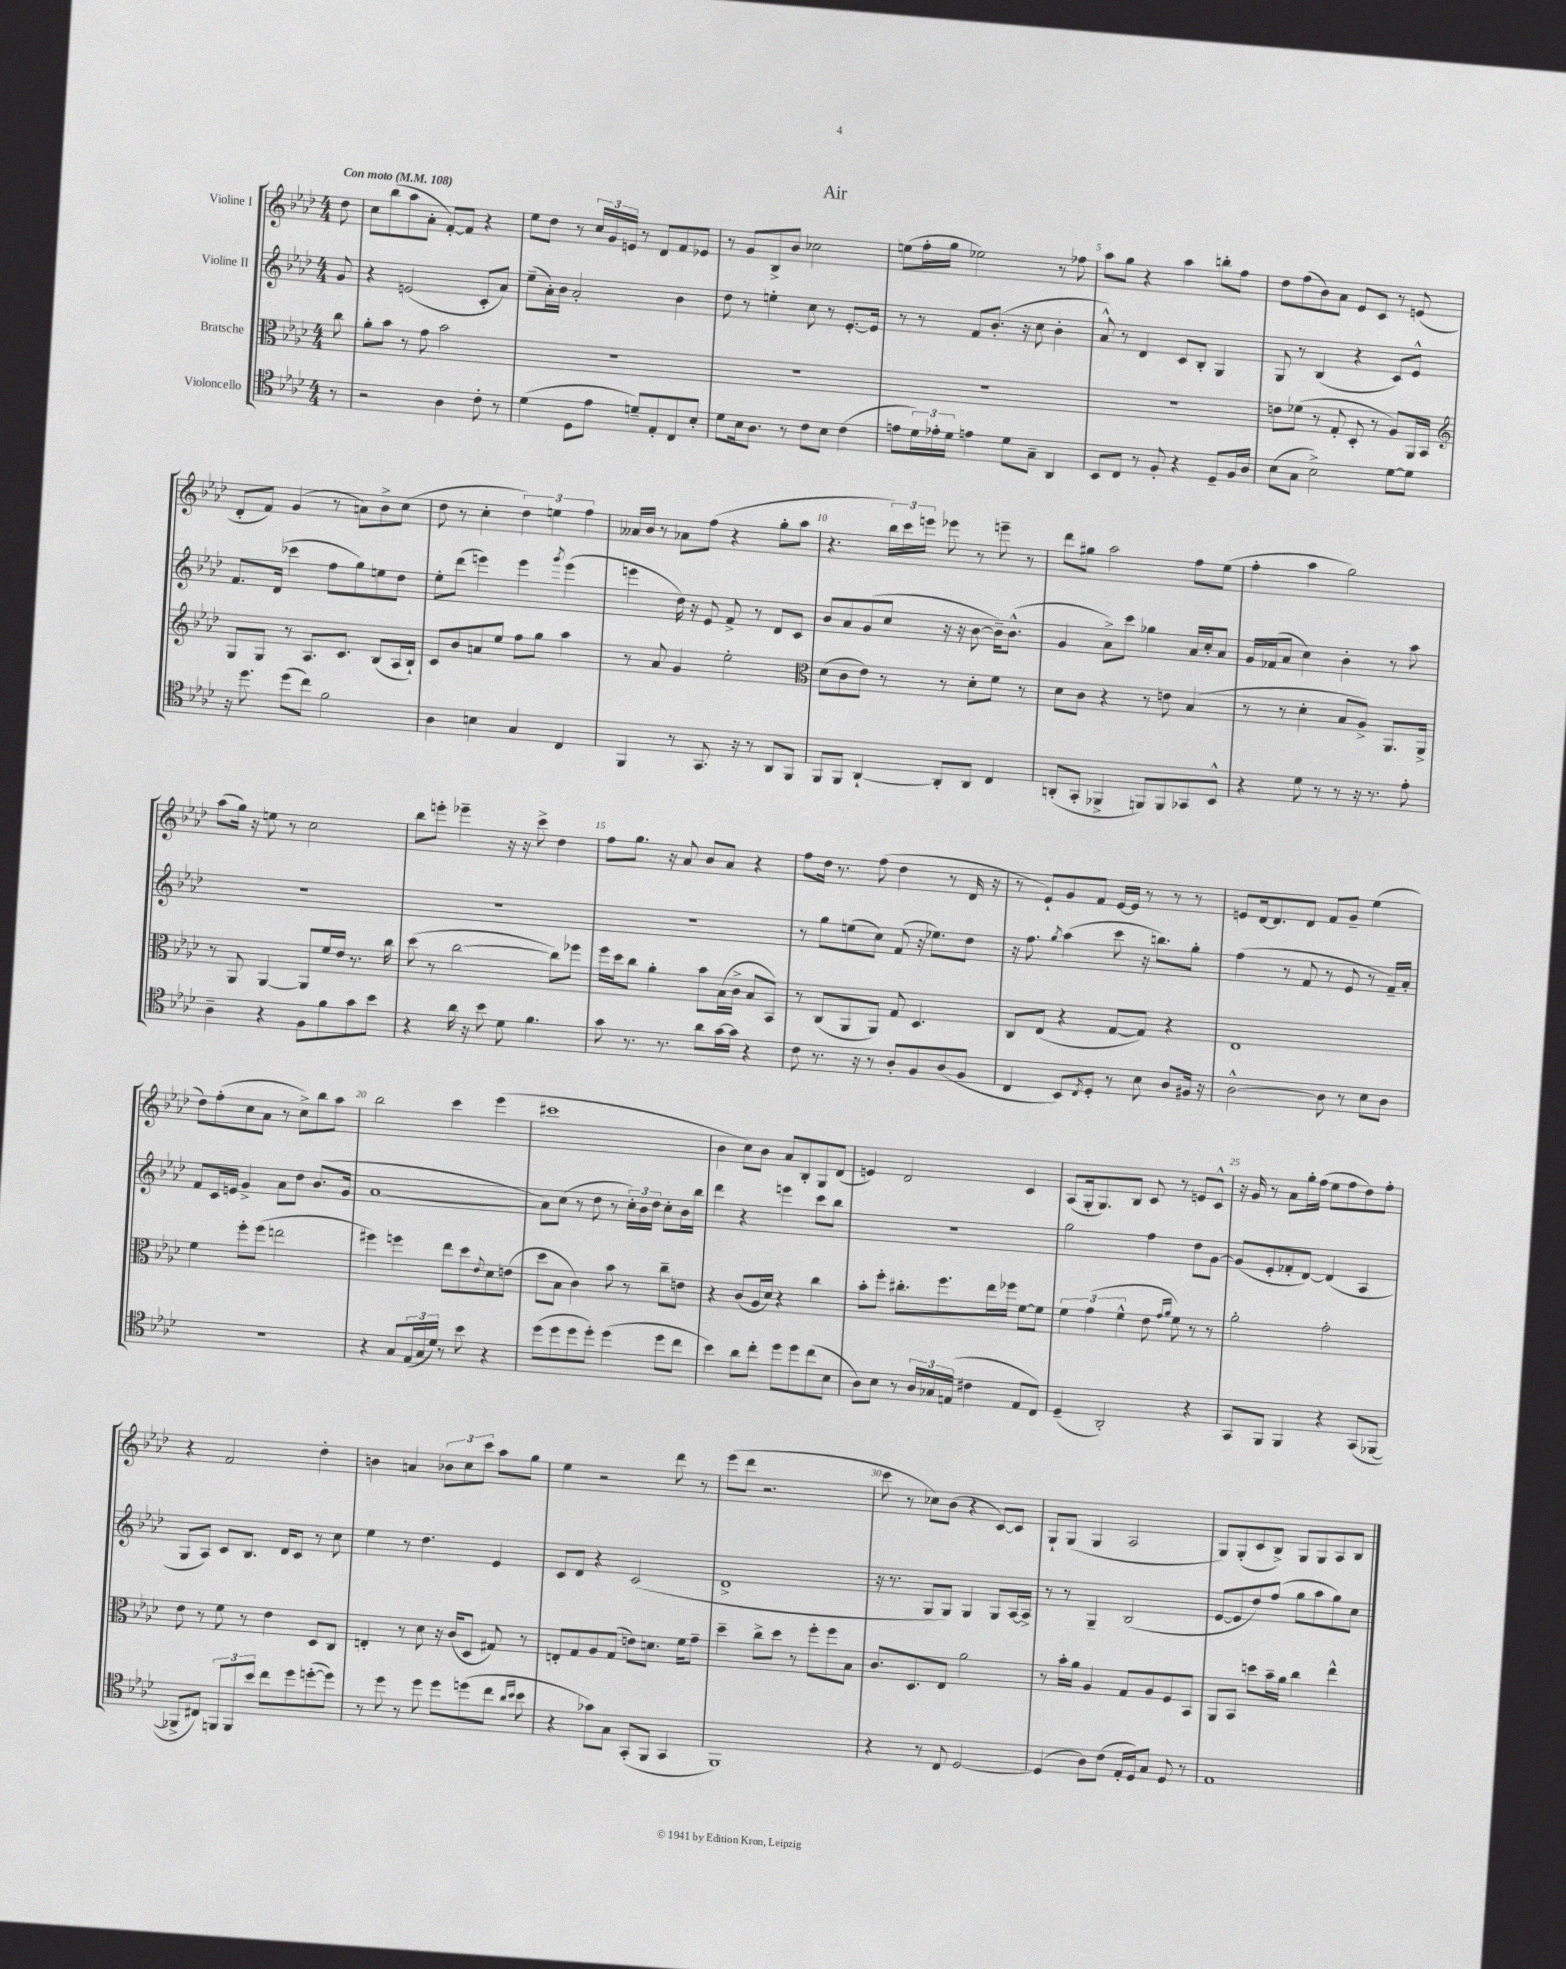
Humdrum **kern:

**kern	**kern	**kern	**kern
*staff4	*staff3	*staff2	*staff1
*clefC4	*clefC3	*clefG2	*clefG2
*k[b-e-a-d-]	*k[b-e-a-d-]	*k[b-e-a-d-]	*k[b-e-a-d-]
*M4/4	*M4/4	*M4/4	*M4/4
*MM108	*MM108	*MM108	*MM108
8r	8cc	8g	8dd-
=	=	=	=
2r	8a-'	4r	8cc
.	8b-	.	(8bb-
.	8r	(2e	8aa-
.	8g	.	8a-'
4A-	2b-	.	[8f')
.	.	.	8f]
8c'	.	8c'	4r
8r	.	8a-)	.
=	=	=	=
(4d-	1r	(8ee-~	8ee-
.	.	16a-')	8dd-
.	.	16b-	.
8D-	.	2a-'	8r
8e-	.	.	24cc
.	.	.	24g
.	.	.	24e
8d~)	.	.	8r
8E-'	.	.	8d-
8C	.	4b-	8f
8B-'	.	.	8e-
=	=	=	=
8d-	1r	8dd-	8r
16B-	.	8r	8g
8.A-	.	.	.
.	.	4ee'	8B-^
8r	.	.	8b-
8c	.	8cc	2cc-
8B-	.	8r	.
(4c	.	[8.e-'	.
.	.	16e-]	.
=	=	=	=
8e	1r	8r	(8ee
24d-)	.	8r	16ff'
24e-'	.	.	.
.	.	.	16gg
24d-	.	.	.
4e	.	8f	2ee-)
.	.	(8.b-'	.
8d-	.	.	.
.	.	16r	.
8G~	.	8cc	.
4AA-	.	4b-'	8r
.	.	.	8ff-
=	=	=	=
8BB-	1r	8a-^^)	8aa-
8C	.	8r	8gg
8r	.	4d-	4r
8F'	.	.	.
4r	.	8c	4aa-
.	.	8B-'	.
8D-~	.	4G	8bb'
16F	.	.	8ff
16A-	.	.	.
=	=	=	=
(8B-	8e	8G	8dd-
8G	(8f-	8r	(8ff
2B-^)	8r	(4B-	8b-)
.	8G'	.	8a-
.	8D-'	4r	8e-
.	8r	.	8c
[8d-	8A-)	8c)	8r
8d-]	16AA-	8e-^^	(8e
.	16BB-	.	.
=	=	=	=
*	*clefG2	*	*
16r	8G	8.f	8d-'
8.dd-	.	.	.
.	8G	.	8f)
.	.	(16d-	.
(8dd-	8r	4ccc-	(4g
8cc)	8.A-	.	.
2f	.	8ff	8r
.	8.c	.	.
.	.	8gg)	8a)
.	(8B-	8ee	8b-^
.	16A-	8dd-	(8cc
.	16B-`)	.	.
=	=	=	=
4A-	8c	8ee-'	8dd-
.	8b-	(8ddd-	8r
4B	8a	4eee)	4cc'
.	8ee-	.	.
4G	8ff	4eee	6dd-)
.	8gg	.	.
.	.	.	6ee
.	.	8qggg	.
4C	4aa-	(4eee	.
.	.	.	6ff
=	=	=	=
4FF	8r	4eee	16a--
.	.	.	16b-
.	8a-	.	8r
8r	4g	16dd-)	8a-
.	.	16r	.
8.GG	.	8e-	(8ff
.	2ee-'	8f^	4r
16r	.	.	.
8r	.	8r	.
8AA-	.	8d-	8gg'
8FF	.	8c	8aa-
=	=	=	=
*	*clefC3	*	*
8FF	(8d-	8b-	4.r
8FF	8c	8a-	.
[4AA-`	8e-)	(8g	.
.	8r	8cc	24bb-)
.	.	.	24ccc
.	.	.	24eee
8AA-']	8r	16r	8eee-
.	.	16r	.
8AA-	8d-'	[8b-	8r
4C	8f	16b-~])	8eee~
.	.	(8.b-^^	.
.	8r	.	8r
=	=	=	=
(8AA'	8d-	4g	8ddd-
8GG'	8c	.	8gg#
4FF-^	4r	8a-^)	2aa-
.	.	8ccc	.
8FF)	8r	4gg-	.
8FF	8e	.	.
8GG-	(4B-	16a-	8ff
.	.	16cc'	.
8BB-^^	.	8a-	(8ee-
=	=	=	=
4r	8r	16g	4ff'
.	.	(16f-	.
.	8r	8a-	.
8d-	4d-'	4cc)	4aa-
8r	.	.	.
8r	8B-	4b-'	2gg)
16r	8A-^)	.	.
8.r	.	.	.
.	8.AA-	8r	.
8e-'	.	8aa-	.
.	16AA-^	.	.
=	=	=	=
4A-~	8r	1r	(8aa-
.	8AA-	.	16gg)
.	.	.	16r
4r	[4AA-	.	8ee
.	.	.	8r
8F	8AA-]	.	2cc
8f	16f	.	.
.	16e-	.	.
8g	8.r	.	.
8b-	.	.	.
.	16cc	.	.
=	=	=	=
4r	(8dd-	1r	8bb-
.	8r	.	8eee'
16a-	[2cc	.	4eee-~
16r	.	.	.
8b-	.	.	.
8d-	.	.	16r
.	.	.	16r
4.f	.	.	8ccc^
.	8cc])	.	4dd-
.	8ff-	.	.
=	=	=	=
8g	16ff	1r	8ff
.	16dd-	.	.
8.r	8cc	.	8.gg
.	4a-'	.	.
8.r	.	.	16r
.	.	.	8a-
8a-	8b-	.	8b-
[16g	(16B-	.	8a-
16g]	16c^	.	.
4r	8B-	.	4r
.	8BB-)	.	.
=	=	=	=
8c	8r	8r	8ff
8.r	(8C	8gg	16dd-
.	.	.	8.r
.	8AA-	(8ee	.
16r	.	.	.
8r	8AA-)	8cc)	(8ff
8A-'	8G	(8f	4dd-
8F	4.D-	16r	.
.	.	8.ee-)	.
(8A-	.	.	8r
8F	.	8dd-	16d-
.	.	.	16r
=	=	=	=
4C	8C	16r	8r
.	.	8.ff	.
.	(8E-	.	8e-`)
.	.	8qgg	.
8BB-)	4r	(4aa-	8g
8qC	.	.	.
8D-'	.	.	8f
8r	[8G	8ccc	[16e-
.	.	.	16e-]
8B-	8G])	16r	8r
.	.	8.bb)	.
8A-	4r	.	8r
16F#	.	8gg'	8r
16r	.	.	.
=	=	=	=
[2A-^^	1E-	(4ff	8e
.	.	.	[16d-
.	.	.	8.d-]
.	.	8r	.
.	.	8f	8d-
8A-]	.	8r	8f
8r	.	8e-	8g~
8B-	.	8r	(4ee-
8A-	.	16f~)	.
.	.	16a-'	.
=	=	=	=
1r	4f	8f	8dd-)
.	.	16c	(8ff'
.	.	16e	.
.	8ff'	4g^	8cc
.	(8ff	.	8a-
.	2ee	8a-	8r
.	.	8dd-	8cc^)
.	.	(8.b-	8bb-
.	.	.	8aa-
.	.	16g	.
=	=	=	=
4r	4ff#)	[1a-	2bb-
8G	4ff	.	.
(24E-	.	.	.
24G	.	.	.
24d-)	.	.	.
8r	8ee-	.	4ccc
8b-	8dd-	.	.
.	8qqe-	.	.
4r	8d-	.	(4eee-
.	(8e	.	.
=	=	=	=
(8dd-	8dd-	8a-])	1ccc#
8dd-	8B-	(8cc	.
8dd-	4c)	8r	.
8dd-')	.	8dd-	.
(4dd-	8b-	8r	.
.	8r	24cc')	.
.	.	24b-	.
.	.	24dd-	.
8dd-	8cc~	8cc'	.
8cc	8e	16b-	.
.	.	16bb-	.
=	=	=	=
4b-)	4r	4ddd-	4b-
8a-	(8c	4r	8cc)
8cc'	16A-	.	8b-
.	16d-)	.	.
8dd-	4r	4eee	8a-
8dd-	.	.	8B-'
(8cc	4cc	8ccc	8G
8B-	.	8bb-	(8d-
=	=	=	=
8A-)	8b-'	1r	4e)
8B-	8ff'	.	.
8r	8.cc#'	.	2d-
24A-	.	.	.
24G-	.	.	.
.	8.ff	.	.
(24E	.	.	.
4c#	.	.	.
.	16ee-	.	.
.	16ff-	.	.
8E	[8f	.	4c
8C)	8f]	.	.
=	=	=	=
(4D-~	6f	2gg	(8A-
.	.	.	16G'
.	(6g	.	.
.	.	.	8.G)
2AA-')	.	.	.
.	6f^^	.	.
.	.	.	8B-
.	8e-	4ff	8c
.	16qqg	.	.
.	16qqa-	.	.
.	8f)	.	8r
4r	8r	8dd-	8e
.	8r	[8g	8c^^
=	=	=	=
8GG	2a-'	(8g]	16r
.	.	.	16g
8FF	.	8e-'	8r
4FF	.	8f-'	8a-
.	.	[8d-)	16gg'
.	.	.	(16ff
4r	2g'	(4d-]	8ee-
.	.	.	8ff
(8GG	.	4A-	8dd-)
[8FF-	.	.	8ff'
=	=	=	=
8FF-^]	8e-	8G	4r
8C#)	8r	8A-)	.
12FF	8f	8c	2f
12FF	.	.	.
.	8r	8.B-	.
12b-	.	.	.
8cc	4e-	.	.
.	.	16d-	.
8dd-	.	8c	.
([8dd'	8D-	8r	4dd-'
8dd])	8C	8cc	.
=	=	=	=
8r	4E'	4ee-	4b
8dd-	.	.	.
8r	8r	8r	4a
8dd-	8d-	4.dd-	.
8dd-	16r	.	12b-
.	(16c	.	.
.	.	.	12cc
(8dd	8D-	.	.
.	.	.	12ccc
8cc	8G#)	4e-	8aa-
16qqa-	.	.	.
16qqb-	.	.	.
8b-	8r	.	8gg
=	=	=	=
4r	8E'	8c	4ee-
.	8G	8d-	.
8g-)	8A-	4r	2r
8G	(8G	.	.
(8GG'	8e)	(2c	.
8FF	8.d	.	.
4GG	.	.	8ddd-
.	16f	.	.
.	8g~	.	8r
=	=	=	=
1FF)	4dd-~	1d-^	(8eee-
.	.	.	8ddd-
.	8cc^	.	2.r
.	8dd-	.	.
.	8r	.	.
.	8ff'	.	.
.	8ff	.	.
.	8B-	.	.
=	=	=	=
4r	8.c	16r	8ccc
.	.	8.r	.
.	.	.	8r
.	8.D-	.	.
8r	.	8G	8cc-)
8C	8E-	8G)	(8b-
[2D-	2a-	4G	4r
.	.	8G	[8c)
.	.	[16A-	8c]
.	.	16A-^]	.
=	=	=	=
(4D-]	8r	8r	8G`
.	16b-'	8r	(8G
.	16a-	.	.
8A-)	4A-	4G~	4G
(8c	.	.	.
16E-'	8G	(2B-	2A-
16D-)	.	.	.
8G	8A-	.	.
8D-	8F	.	.
8r	8BB-	.	.
=	=	=	=
1E-	8AA-	[8e-	8G)
.	8BB-	8e-]	(8G'
.	8dd	8dd-)	8c
.	16b-~	(8ff	8B-^)
.	16a-	.	.
.	4cc	8gg	8G
.	.	8aa-	8G
.	4ee-^^	8gg)	8A-
.	.	8cc	8B-
==	==	==	==
*-	*-	*-	*-
